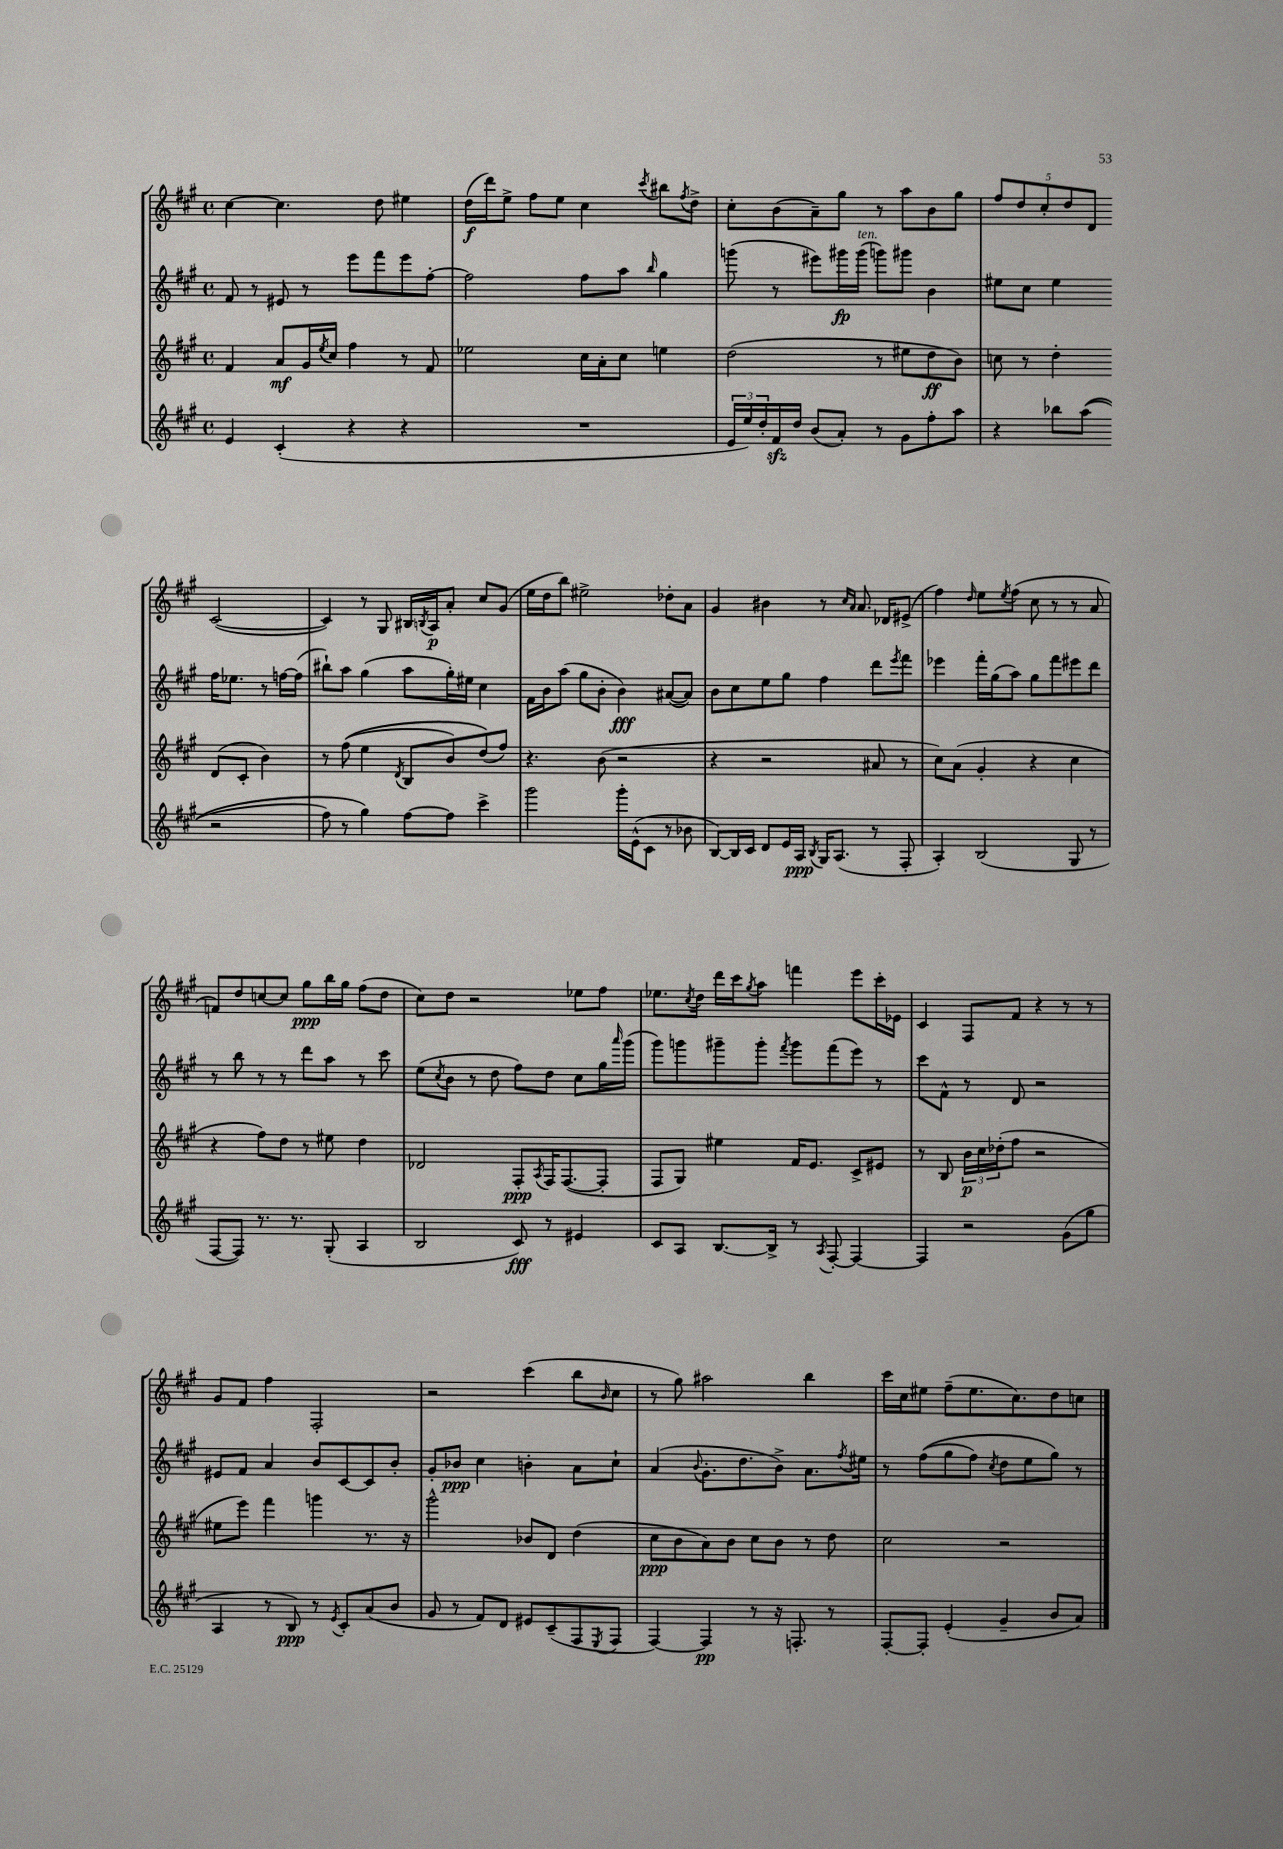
<<
\new StaffGroup <<
\new Staff = "s0" {
    \clef treble \key a \major \defaultTimeSignature \time 4/4
    cis''4~ cis''4. d''8 eis''4 |
    d''16\f( d'''16) e''8-> fis''8 e''8 cis''4 \acciaccatura { cis'''8 } bis''8 \acciaccatura { fis''8 } d''8-> |
    cis''8-. b'8( a'8--) gis''8 r8 a''8 b'8 gis''8 |
    \tuplet 5/4 { fis''8 d''8 cis''8-. d''8 d'8 } cis'2~( |
    cis'4) r8 gis8 bis16 \acciaccatura { b8 } a16\p a'8-. cis''8 gis'8( |
    e''16 d''16 b''8) eis''2-> des''8-. a'8 |
    gis'4 bis'4 r8 \grace { cis''16 a'16 } a'8. des'16 eis'8->( |
    fis''4) \grace { d''16 } e''8 \acciaccatura { e''8 } fis''8( cis''8 r8 r8 a'8 |
    f'8) d''8 c''8~ c''8 gis''8\ppp b''16 gis''16 fis''8( d''8 |
    cis''8) d''8 r2 ees''8 fis''8 |
    ees''8. \acciaccatura { cis''8 } d''16 d'''16 cis'''16 \acciaccatura { gis''8 } a''8 f'''4 e'''8 cis'''16-. ees'16 |
    cis'4 fis8 fis'8 r4 r8 r8 |
    gis'8 fis'8 fis''4 fis2-. |
    r2 cis'''4( b''8 \grace { b'16 } cis''8 |
    r8 gis''8) ais''2 b''4 |
    cis'''16 cis''16 eis''8 fis''8--( eis''8. cis''8.) d''8 c''8 \bar "|." |
}
\new Staff = "s1" {
    \clef treble \key a \major \defaultTimeSignature \time 4/4
    fis'8 r8 eis'8 r8 e'''8 fis'''8 e'''8 fis''8~-. |
    fis''2 fis''8 a''8 \grace { b''16 } gis''4 |
    g'''8( r8 eis'''8) gis'''16\fp gis'''16^\markup { \italic "ten." }( g'''8) gis'''8 b'4 |
    eis''8 cis''8 eis''4 fis''16 ees''8. r8 f''16~ f''16( |
    bis''8-!) a''8 gis''4( a''8 gis''16-.) eis''16 cis''4 |
    fis'16 b'16 a''8( gis''8 b'8-. b'4\fff) ais'8~( ais'8) |
    b'8 cis''8 e''8 gis''8 fis''4 d'''8 \acciaccatura { e'''8 } fis'''8 |
    ees'''4 fis'''16-. gis''16( a''8) gis''8 fis'''8 eis'''8 d'''8 |
    r8 b''8 r8 r8 d'''8 a''8 r8 cis'''8 |
    e''8( \acciaccatura { cis''8 } b'8 r8 d''8 fis''8) d''8 cis''8 gis''16 \grace { a'''16 } gis'''16( |
    gis'''8) g'''8 gis'''8-- gis'''8-. \acciaccatura { fis'''8 } gis'''8 fis'''8( e'''8) r8 |
    cis'''8 fis'8-^ r8 d'8 r2 |
    eis'8 fis'8 a'4 b'8 cis'8~ cis'8 b'8-. |
    gis'8-. bes'8\ppp cis''4 b'4-. a'8 cis''8-! |
    a'4( \appoggiatura { b'8 } gis'8.-. d''8. b'8->) a'8. \acciaccatura { fis''8 } eis''16 |
    r8 fis''8(\( gis''8 fis''8) \acciaccatura { cis''8 } d''8 e''8 gis''8\) r8 \bar "|." |
}
\new Staff = "s2" {
    \clef treble \key a \major \defaultTimeSignature \time 4/4
    fis'4 a'8\mf gis'16 \acciaccatura { e''8 } cis''16 fis''4 r8 fis'8 |
    ees''2 cis''16 a'16-. cis''8 e''4 |
    d''2( r8 eis''8 d''8\ff b'8) |
    c''8 r8 d''4-. d'8( cis'8-. b'4) |
    r8 fis''8(\( e''4 \acciaccatura { d'8 } b8 b'8) d''8(\) fis''8) |
    r4. b'8( r2 |
    r4 r2 ais'8 r8 |
    cis''8) a'8( gis'4-. r4 cis''4 |
    r4 fis''8) d''8 r8 eis''8 d''4 |
    des'2 fis8-.\ppp \acciaccatura { a8 } fis16 fis8.~( fis8-. |
    fis8 gis8) eis''4 fis'16 e'8. cis'8-> eis'8 |
    r8 b8 \tuplet 3/2 { b'16\p cis''16 des''16-.( } fis''8 r2 |
    eis''8 e'''8) fis'''4 g'''4 r8. r16 |
    gis'''2-^ bes'8 d'8 d''4( |
    cis''8\ppp b'8 a'8) b'8 cis''8 b'8 r8 d''8 |
    cis''2 r2 \bar "|." |
}
\new Staff = "s3" {
    \clef treble \key a \major \defaultTimeSignature \time 4/4
    e'4 cis'4-.( r4 r4 |
    R1 |
    \tuplet 3/2 { e'16 e''16) d''16-. } fis'16\sfz d''16 b'8( a'8-.) r8 gis'8 fis''8-. a''8 |
    r4 bes''8 a''8(\( r2 |
    fis''8) r8 gis''4\) fis''8~ fis''8 cis'''4-> |
    gis'''2 gis'''16-. e'16-^( cis'8 r8 bes'8 |
    b8~) b16 cis'16 d'8 e'16 a16\ppp \acciaccatura { b8 } gis16 a8.( r8 fis8-. |
    a4-.) b2( gis8 r8 |
    fis8~ fis8) r8. r8. gis8-.( a4 |
    b2 cis'8\fff) r8 eis'4 |
    cis'8 a8 b8.~ b16-> r8 \acciaccatura { a8 } fis8~-. fis4~ |
    fis4 r2 gis'8( gis''8 |
    a4 r8 b8\ppp) r8 \acciaccatura { e'8 } cis'8-. a'8( b'8 |
    gis'8 r8 fis'8) d'8 eis'8 cis'8--( fis8 \acciaccatura { e8 } fis8 |
    fis4~) fis4\pp r8 r16 f8.-. r8 |
    fis8~-. fis8-. e'4-.( gis'4-- b'8 a'8) \bar "|." |
}
>>
>>
\layout { \context { \Score \remove "Bar_number_engraver" } }
